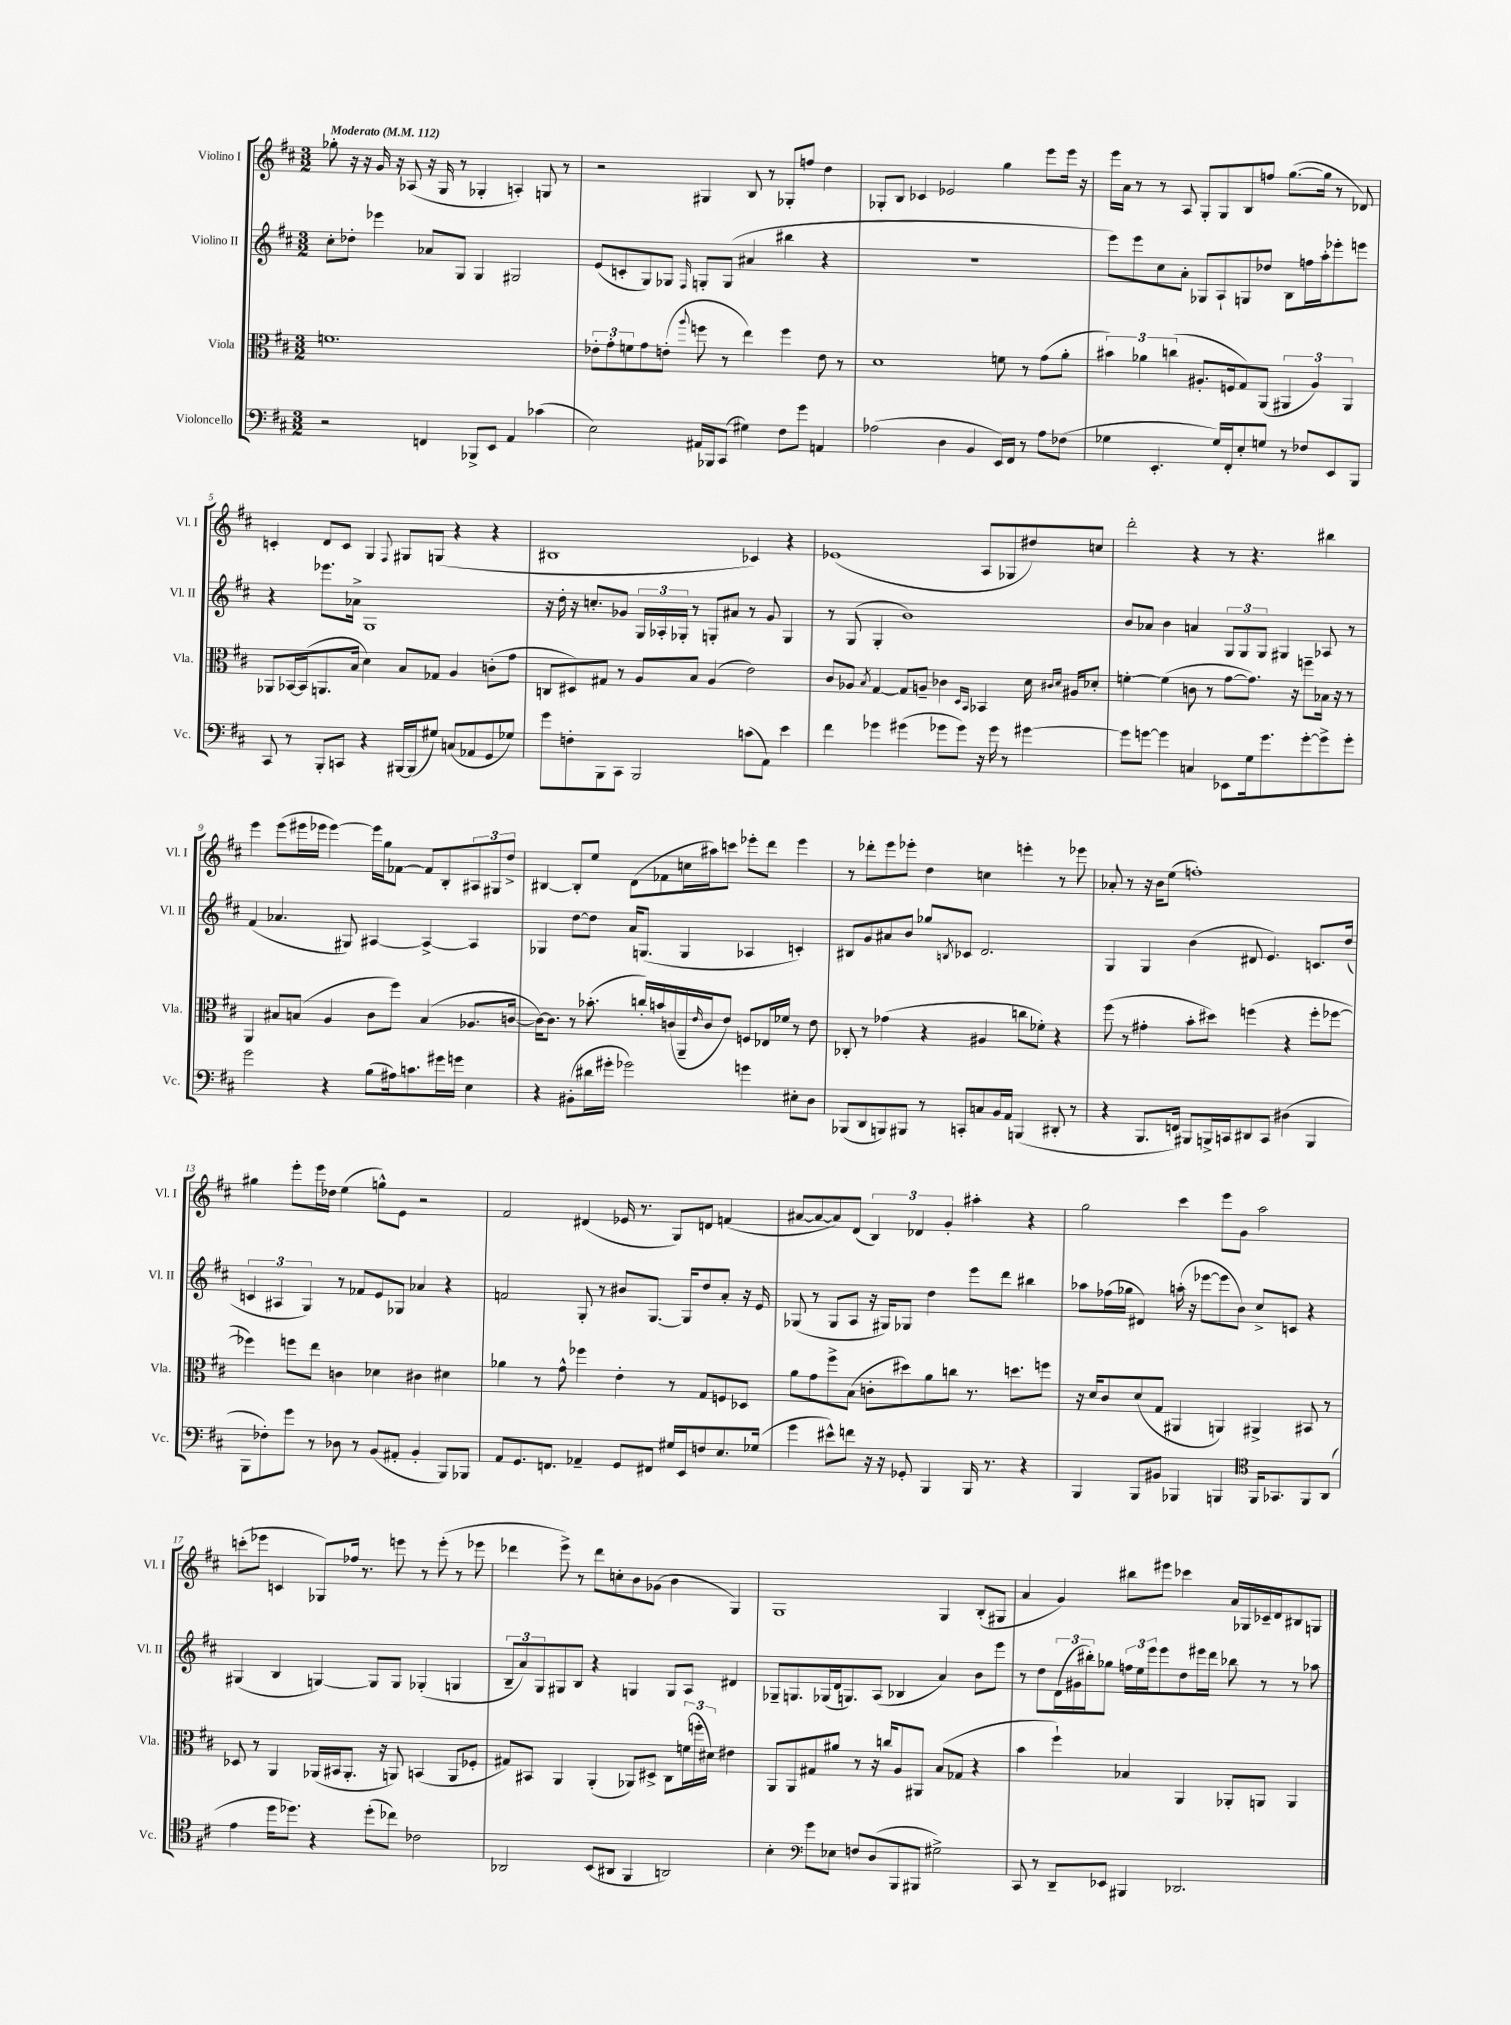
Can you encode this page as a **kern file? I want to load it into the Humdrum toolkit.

**kern	**kern	**kern	**kern
*staff4	*staff3	*staff2	*staff1
*clefF4	*clefC3	*clefG2	*clefG2
*k[f#c#]	*k[f#c#]	*k[f#c#]	*k[f#c#]
*M3/2	*M3/2	*M3/2	*M3/2
*MM112	*MM112	*MM112	*MM112
2r	1.f	8cc#'	8gg-'
.	.	8dd-'	16r
.	.	.	16r
.	.	4eee-	16g
.	.	.	16r
.	.	.	(8A-
4FF	.	8a-	16r
.	.	.	16G
.	.	8G	8r
8BBB-^	.	4G	4G-'
8EE	.	.	.
4AA	.	2G#	4A')
(4c-	.	.	8G
.	.	.	8r
=	=	=	=
2E)	12e-'	(8e	2r
.	12g'	.	.
.	.	8c'	.
.	12f	.	.
.	8g	8G)	.
.	(8e'	8G-	.
.	8qqaa	16qqF#	.
16AA#	8ff	8G'	4G#
16BBB-	.	.	.
(8CC#	8r	(8G	.
4G#)	4ee)	4a#	8B
.	.	.	8r
8F#	4ff	4bb#	8G-'
8g	.	.	8ff
4AA	8e	4r	4dd
.	8r	.	.
=	=	=	=
(2A-	1d	1.r	8G-'
.	.	.	8B
.	.	.	4c-
4D	.	.	2e-
4BB	.	.	.
16EE)	8f	.	4gg
16FF#	.	.	.
8r	8r	.	.
8A-	(8g	.	8eee
(8F-	8a'	.	16eee
.	.	.	16r
=	=	=	=
4G-	6b#)	8eee)	16eee
.	.	.	16a
.	.	8eee	8r
.	6a-	.	.
4.EE'	.	8cc#	8r
.	(6cc	.	.
.	.	8a'	8A
.	8.A#'	8G-	8G'
16G-)	.	8A`	8G
16FF#'	16F	.	.
8E'	8G)	8G	8B
8G	(8AA	8dd-	8ff
8r	6AA#	8B	([8.gg
8F-	.	16ff	.
.	6A#)	.	.
.	.	16aa'	16gg]
8EE	.	8eee-'	8r
.	6AA#	.	.
8BBB	.	8eee	8d-)
=	=	=	=
8CC#	8AA-	4r	4c'
8r	[16BB-	.	.
.	(16BB-]	.	.
8BBB'	8.AA	8.eee-	8d
8CC	.	.	8c
.	16B	16a-^	.
4r	4d)	1G	4G
.	.	.	8qqF#
[16BBB#	8B	.	8G#
(16BBB#]	.	.	.
8G#)	8G-	.	(8G
(8C	4A	.	4r
8AA-	.	.	.
8GG	(8c'	.	4r
8G-)	8g	.	.
=	=	=	=
8g	8C	16r	1B#
.	.	16dd'	.
8F'	8D#)	16r	.
.	.	8.cc'	.
8BBB	8G#	.	.
8CC#	8r	8g-	.
2BBB	8A	24G	.
.	.	24A-'	.
.	.	24G-'	.
.	8B	8r	.
.	(4A	8G'	.
.	.	8a#	.
(8c	2e)	8r	4c-)
8AA)	.	8g-	.
4e	.	4G	4r
=	=	=	=
4f#	8c#	8r	(1e-
.	8A-	(8G	.
.	8qB	.	.
4g-	[4G	4G'	.
(4g#	8G]	1b)	.
.	8A~	.	.
8g-	4c-	.	.
8g-)	.	.	.
.	16qqD	.	.
.	16qqBB	.	.
16r	4BB-	.	8A
16g-	.	.	.
8r	.	.	8G-
[4g#	16d	.	8dd#)
.	16qqc#	.	.
.	16qqd	.	.
.	16A#	.	.
.	8d-'	.	8cc
=	=	=	=
8g#]	[4f'	8b	2ddd'
[8g	.	8a-	.
4g]	(4f]	4b	.
4C	8c	4a	4r
.	8r	.	.
8EE-	[8g	12G	8r
.	.	12G	.
16G	8.g])	.	4.r
.	.	12G	.
8.g	.	.	.
.	.	4G#	.
.	16r	.	.
[8g'	8ff~	.	.
8g^]	16B-	8A-	4bb#
.	16r	.	.
8g'	8r	8r	.
=	=	=	=
2g	4AA	(4f#	4eee
.	8B#	4.a-	(8eee
.	(8B	.	16eee#
.	.	.	16eee-
4r	4A	.	[4eee-)
.	.	8G#)	.
(8B	8c#	[4A#	16eee-]
.	.	.	16gg
16A#)	8ff#)	.	[8f-
8.c	.	.	.
.	(4B	4A#^_	8f-]
16g#	.	.	8B'
16g	.	.	.
4E	8.A-	4A#]	12A#
.	.	.	12G#
.	.	.	12dd^
.	[16c	.	.
=	=	=	=
4r	16c_)	4G-	[4B#
.	8.c]	.	.
(8BB#'	8r	[8dd	8B#']
16d#	(8.b-'	8dd]	8ee
16g#'	.	.	.
2g-)	.	16a	(8d
.	16cc')	(8.G	.
.	16b	.	8f-
.	(16c	.	.
.	16AA~	4G	16cc
.	16qqe	.	.
.	16c	.	16aa#)
.	8e)	.	8ccc
4g	8F	4A-	8eee-'
.	16E-	.	8ddd
.	16f-	.	.
8E#'	8r	4c')	4eee-
8D	8e	.	.
=	=	=	=
(8BBB-	8C-'	8B#	8r
8DD	8r	8g	8ddd-'
8BBB)	(4g-	8a#	8eee
8BBB#	.	8b	8eee-'
8r	4r	8gg-	4dd
.	.	8qB	.
8CC'	.	8c-	.
8C	4A#	2.d	4cc
16BB	.	.	.
16AA	.	.	.
(4BBB	8cc	.	4eee'
.	8f-')	.	.
8DD#'	4r	.	8r
8r	.	.	8eee-
=	=	=	=
4r	(8ff#	4G	8a-'
.	8r	.	8r
8.BBB	4g#'	4G	16r
.	.	.	16b
.	.	.	(8ee
16FF)	.	.	.
8BBB#	8b'	(4b	1ff')
16BBB^	8dd#)	.	.
16CC	.	.	.
8DD#	(4ff	8d#	.
8CC	.	4.e)	.
(4D#	4r	.	.
4BBB	8ff'	8.c	.
.	[8ff-	.	.
.	.	(16dd	.
=	=	=	=
8BBB	4ff-])	6c	4gg#
8F-')	.	.	.
.	.	6A#	.
8g	8ff	.	8eee'
.	.	6G)	.
8r	8ee	.	16eee
.	.	.	16dd-
8D-	4c	8r	(4ee
8r	.	8f-	.
(8BB	4d-	8e	8gg^^)
8AA#'	.	8G-	8e
4BB'	4c#	4a-	2r
8BBB)	4d#	4r	.
8BBB-	.	.	.
=	=	=	=
8AA	4a-	2f	2f#
8.GG	.	.	.
.	8r	.	.
8.FF	.	.	.
.	8g^^	.	.
4AA-~	4ff-	8G'	(4d#
.	.	8r	.
8GG	4e'	8b#	16e-
.	.	.	8.r
8FF#	.	[8.G	.
16G#	8r	.	8G)
16EE	.	16G]	.
8F	8G	8dd	8d
8.E	8F	8a'	(4f
.	8D-	16r	.
(16G-	.	16e	.
=	=	=	=
4g	8a	(8G-	[8a#
.	8g	8r	8a#_
8e#^^)	8ff#^	8G-	8a#])
8f	(8B	8A	(8d
16r	8c'	16r	6B)
16r	.	16G#)	.
8GG-'	8dd#)	8G-	.
.	.	.	6d-
4BBB	8a	4dd	.
.	.	.	6g'
.	8cc	.	.
16BBB	8.r	8eee	4aa#'
8.r	.	.	.
.	.	8ddd	.
.	8.dd	.	.
4r	.	4bb#	4r
.	8ff	.	.
=	=	=	=
4BBB	16r	8aa-	2gg
.	16d	.	.
.	8c#	(16ff-	.
.	.	16gg-	.
8BBB	(8d	4d#)	.
8BB#	8G	.	.
4BBB-	4AA#	(16aa'	4ccc#
.	.	16r	.
.	.	[8eee-	.
4BBB	4AA)	8eee-]	8eee
.	.	8b)	8g
*clefC4	*	*	*
16FF#	4AA#^	8cc#^	2aa
8.GG-	.	.	.
.	.	8c	.
8FF#	8BB#	4r	.
(8AA	8r	.	.
=	=	=	=
4e	8D-	(4G#	(8ccc'
.	8r	.	8eee-
16dd	4AA	4B	4c
8.dd-)	.	.	.
4r	(16AA-	[4G)	8G-)
.	16BB#	.	.
.	8.AA-'	.	16ff-
.	.	.	8.r
(8dd-'	.	8G]	.
.	16r	.	.
8cc-)	8AA)	8G	8eee
2c-	(4BB	(4G-'	8r
.	.	.	(8eee'
.	8AA	4G	8r
.	8F-'	.	8eee-
=	=	=	=
2AA-	8G#)	12B~	4ddd-
.	.	12a)	.
.	8BB#	.	.
.	.	12G	.
.	4AA	8G#	8eee^)
.	.	8B	8r
(8BB	(4AA'	4r	8ddd-
8AA#	.	.	8cc'
4FF#	8AA-)	4G	8b
.	8D#^	.	(8g-
2AA)	8C#	8G	4b
.	(24f	8A	.
.	24ff'	.	.
.	24d#)	.	.
.	4e#	4d#	4G)
=	=	=	=
4B'	8AA	8G-~	1G
.	8AA	8.G	.
*clefF4	*	*	*
8g	8G#	.	.
.	.	(16G-	.
8E-	8a#	16d	.
.	.	8.G)	.
8F	8r	.	.
(8D	16r	(8A	.
.	16cc	.	.
8BBB	8A	4B-	.
8BBB#	8AA#	.	.
2G#^)	(8B	4a)	4G
.	8G-	.	.
.	4r	8b	(8B'
.	.	8eee	8G#
=	=	=	=
8CC#	4b	8r	4a
8r	.	8dd	.
8DD~	4ff#`)	(24d	4g)
.	.	24g#	.
.	.	24bb#')	.
8EE-	.	8gg-	.
4BBB#	4B-	24ff	8bb#
.	.	24ee	.
.	.	24eee	.
.	.	8eee	8eee#
2.DD-	4AA	8dd	4ccc-
.	.	16eee#	.
.	.	16ddd	.
.	8AA-'	8bb-	16a
.	.	.	16G-
.	8AA	8r	16c-~
.	.	.	16d
.	4AA	8r	8B#
.	.	8aa-	8G
==	==	==	==
*-	*-	*-	*-
